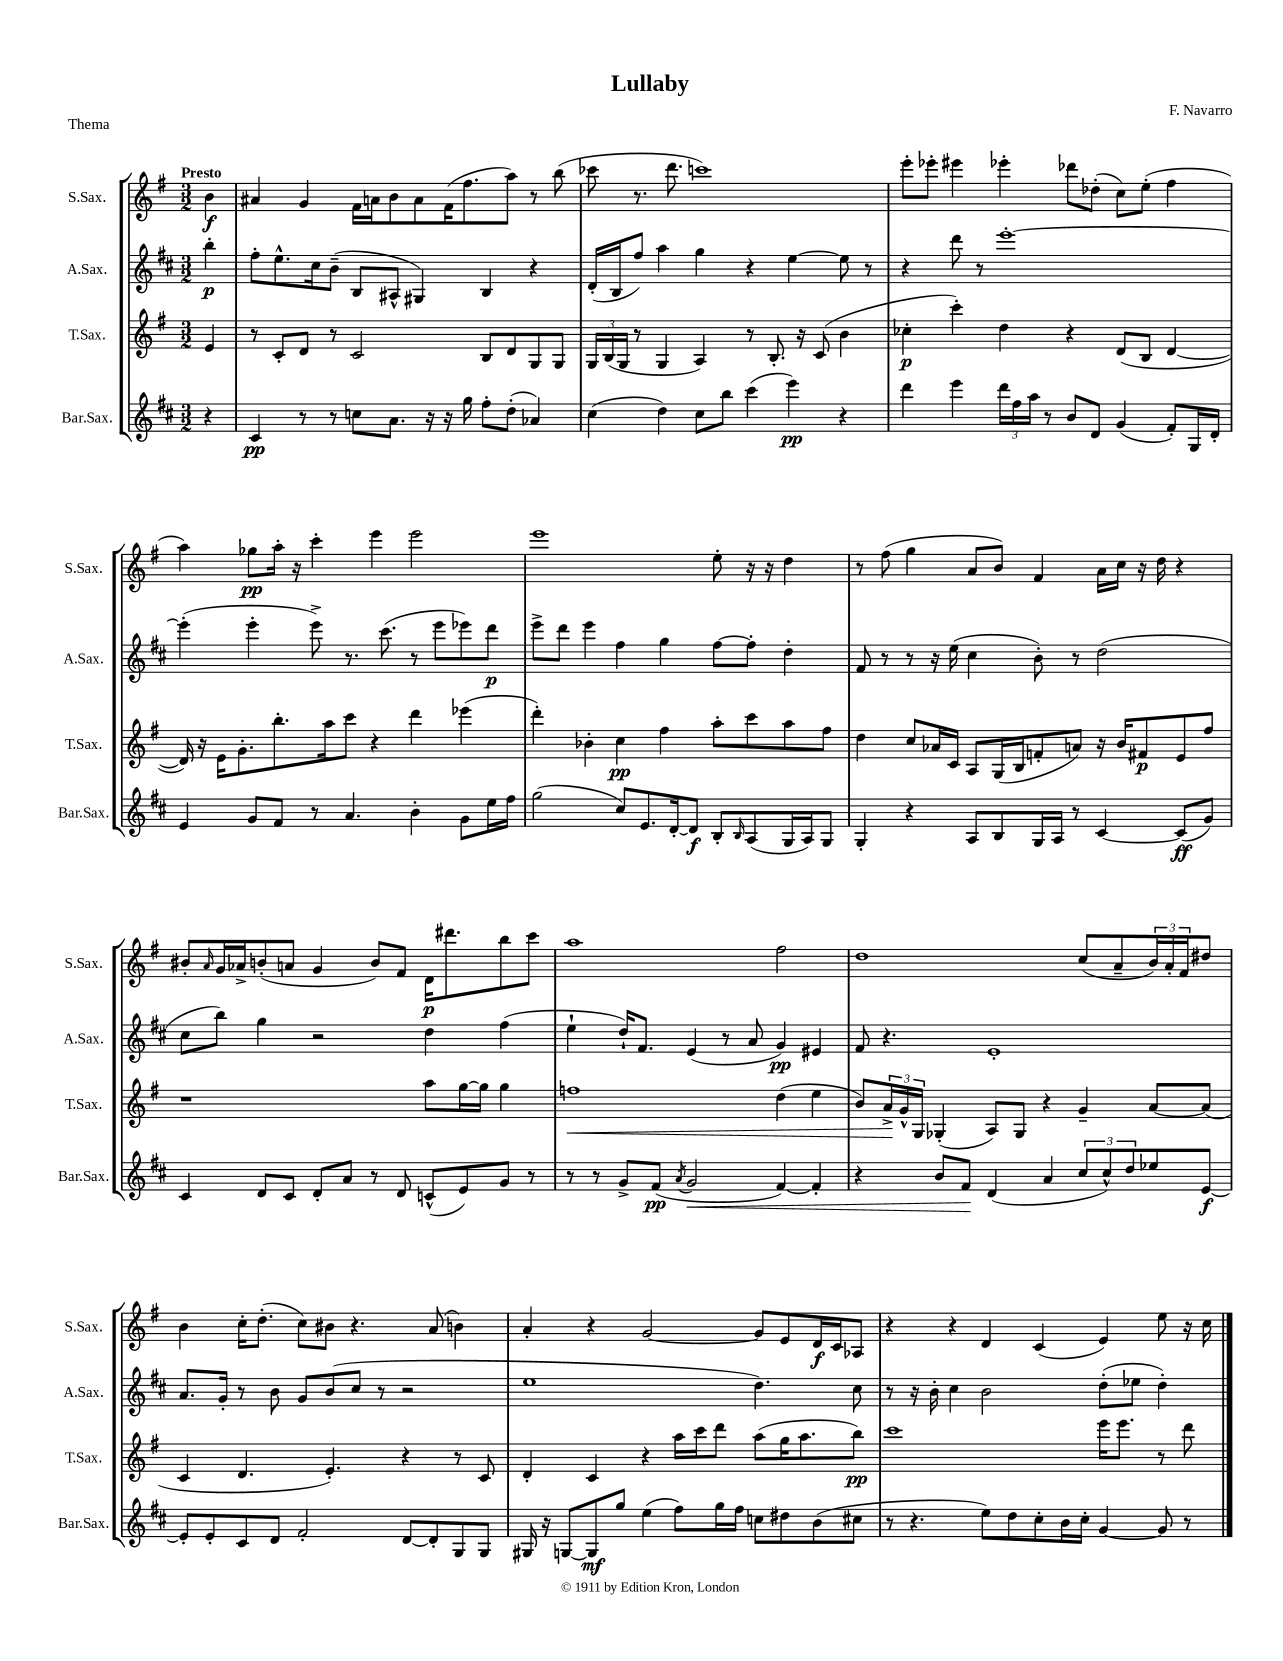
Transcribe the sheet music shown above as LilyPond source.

\header { title = "Lullaby" composer = "F. Navarro" piece = "Thema" }
<<
\new StaffGroup <<
\new Staff = "s0" \with { instrumentName = "S.Sax." shortInstrumentName = "S.Sax." } {
    \clef treble \key g \major \numericTimeSignature \time 3/2 \partial 4 \tempo "Presto"
    b'4\f |
    ais'4 g'4 fis'16 a'16 b'8 a'8 fis'16( fis''8. a''8) r8 b''8( |
    ces'''8 r8. d'''8. c'''1) |
    e'''8-. ees'''8-. eis'''4 ees'''4-. des'''8 des''8-.( c''8) e''8-.( fis''4 |
    a''4) ges''8\pp a''16-. r16 c'''4-. e'''4 e'''2 |
    e'''1 e''8-. r16 r16 d''4 |
    r8 fis''8( g''4 a'8 b'8) fis'4 a'16 c''16 r16 d''16 r4 |
    bis'8-. \grace { a'16 } g'16 aes'16-> b'8-.( a'8 g'4 b'8) fis'8 d'16\p dis'''8. b''8 c'''8 |
    a''1 fis''2 |
    d''1 c''8( a'8-- \tuplet 3/2 { b'16) a'16-. fis'16 } dis''8 |
    b'4 c''16-. d''8.-.( c''8) bis'8 r4. a'8( b'4) |
    a'4-. r4 g'2~ g'8 e'8 d'16\f c'16 aes8 |
    r4 r4 d'4 c'4( e'4) e''8 r16 c''16 \bar "|." |
}
\new Staff = "s1" \with { instrumentName = "A.Sax." shortInstrumentName = "A.Sax." } {
    \clef treble \key d \major \numericTimeSignature \time 3/2 \partial 4
    b''4-.\p |
    fis''8-. e''8.-^ cis''16 b'8--( b8 ais8-^ gis4) b4 r4 |
    d'16-.( b16 fis''8) a''4 g''4 r4 e''4~ e''8 r8 |
    r4 d'''8 r8 e'''1~-. |
    e'''4-.( e'''4-. e'''8->) r8. cis'''8.( r8 e'''8 ees'''8) d'''8\p |
    e'''8-> d'''8 e'''4 fis''4 g''4 fis''8~ fis''8-. d''4-. |
    fis'8 r8 r8 r16 e''16( cis''4 b'8-.) r8 d''2( |
    cis''8 b''8) g''4 r2 d''4 fis''4( |
    e''4-! d''16-!) fis'8. e'4( r8 a'8 g'4\pp) eis'4 |
    fis'8 r4. e'1-. |
    a'8. g'16-. r8 b'8 g'8 b'8( cis''8 r8 r2 |
    e''1 d''4.) cis''8 |
    r8 r16 b'16-. cis''4 b'2 d''8-.( ees''8 d''4-.) \bar "|." |
}
\new Staff = "s2" \with { instrumentName = "T.Sax." shortInstrumentName = "T.Sax." } {
    \clef treble \key g \major \numericTimeSignature \time 3/2 \partial 4
    e'4 |
    r8 c'8-. d'8 r8 c'2 b8 d'8 g8 g8 |
    \tuplet 3/2 { g16 b16( g16 } r8 g4 a4) r8 b8.-. r16 c'8( b'4 |
    ces''4-.\p c'''4-.) d''4 r4 d'8( b8 d'4~ |
    d'16) r16 e'16 g'8.-. b''8.-. a''16 c'''8 r4 d'''4 ees'''4( |
    d'''4-.) bes'4-. c''4\pp fis''4 a''8-. c'''8 a''8 fis''8 |
    d''4 c''8 aes'16 c'16 a8 g16( b16 f'8-. a'8) r16 b'16 fis'8\p e'8 fis''8 |
    r1 a''8 g''16~ g''16 g''4 |
    f''1\< d''4( e''4 |
    b'8) \tuplet 3/2 { a'16->\! g'16-^ g16 } ges4-.( a8) ges8 r4 g'4-- a'8~ a'8( |
    c'4 d'4. e'4.-.) r4 r8 c'8 |
    d'4-. c'4 r4 a''16 c'''16 d'''8 a''8( g''16 a''8. b''8\pp) |
    c'''1 e'''16 e'''8. r8 d'''8 \bar "|." |
}
\new Staff = "s3" \with { instrumentName = "Bar.Sax." shortInstrumentName = "Bar.Sax." } {
    \clef treble \key d \major \numericTimeSignature \time 3/2 \partial 4
    r4 |
    cis'4\pp r8 r8 c''8 a'8. r16 r16 g''16 fis''8-. d''8-.( aes'4) |
    cis''4( d''4) cis''8 b''8 cis'''4( e'''4\pp) r4 |
    d'''4 e'''4 \tuplet 3/2 { d'''16 fis''16 a''16 } r8 b'8 d'8 g'4( fis'8-.) g16 d'16-. |
    e'4 g'8 fis'8 r8 a'4. b'4-. g'8 e''16 fis''16 |
    g''2( cis''8) e'8. d'16~-. d'8\f b8-. \grace { b16 } a8( g16 a16) g8 |
    g4-. r4 a8 b8 g16 a16 r8 cis'4~ cis'8\ff( g'8) |
    cis'4 d'8 cis'8 d'8-. a'8 r8 d'8 c'8-^( e'8) g'8 r8 |
    r8 r8 g'8-> fis'8\pp( \acciaccatura { a'8 } g'2\< fis'4~) fis'4-. |
    r4 b'8 fis'8\! d'4( a'4 \tuplet 3/2 { cis''8 cis''8-^) d''8 } ees''8 e'8~\f |
    e'8-. e'8-. cis'8 d'8 fis'2-. d'8~ d'8-. g8 g8 |
    gis16 r16 g8~ g8\mf g''8 e''4( fis''8) g''16 fis''16 c''8 dis''8 b'8( cis''8 |
    r8 r4. e''8) d''8 cis''8-. b'16 cis''16-. g'4~ g'8 r8 \bar "|." |
}
>>
>>
\layout { \context { \Score \remove "Bar_number_engraver" } }
